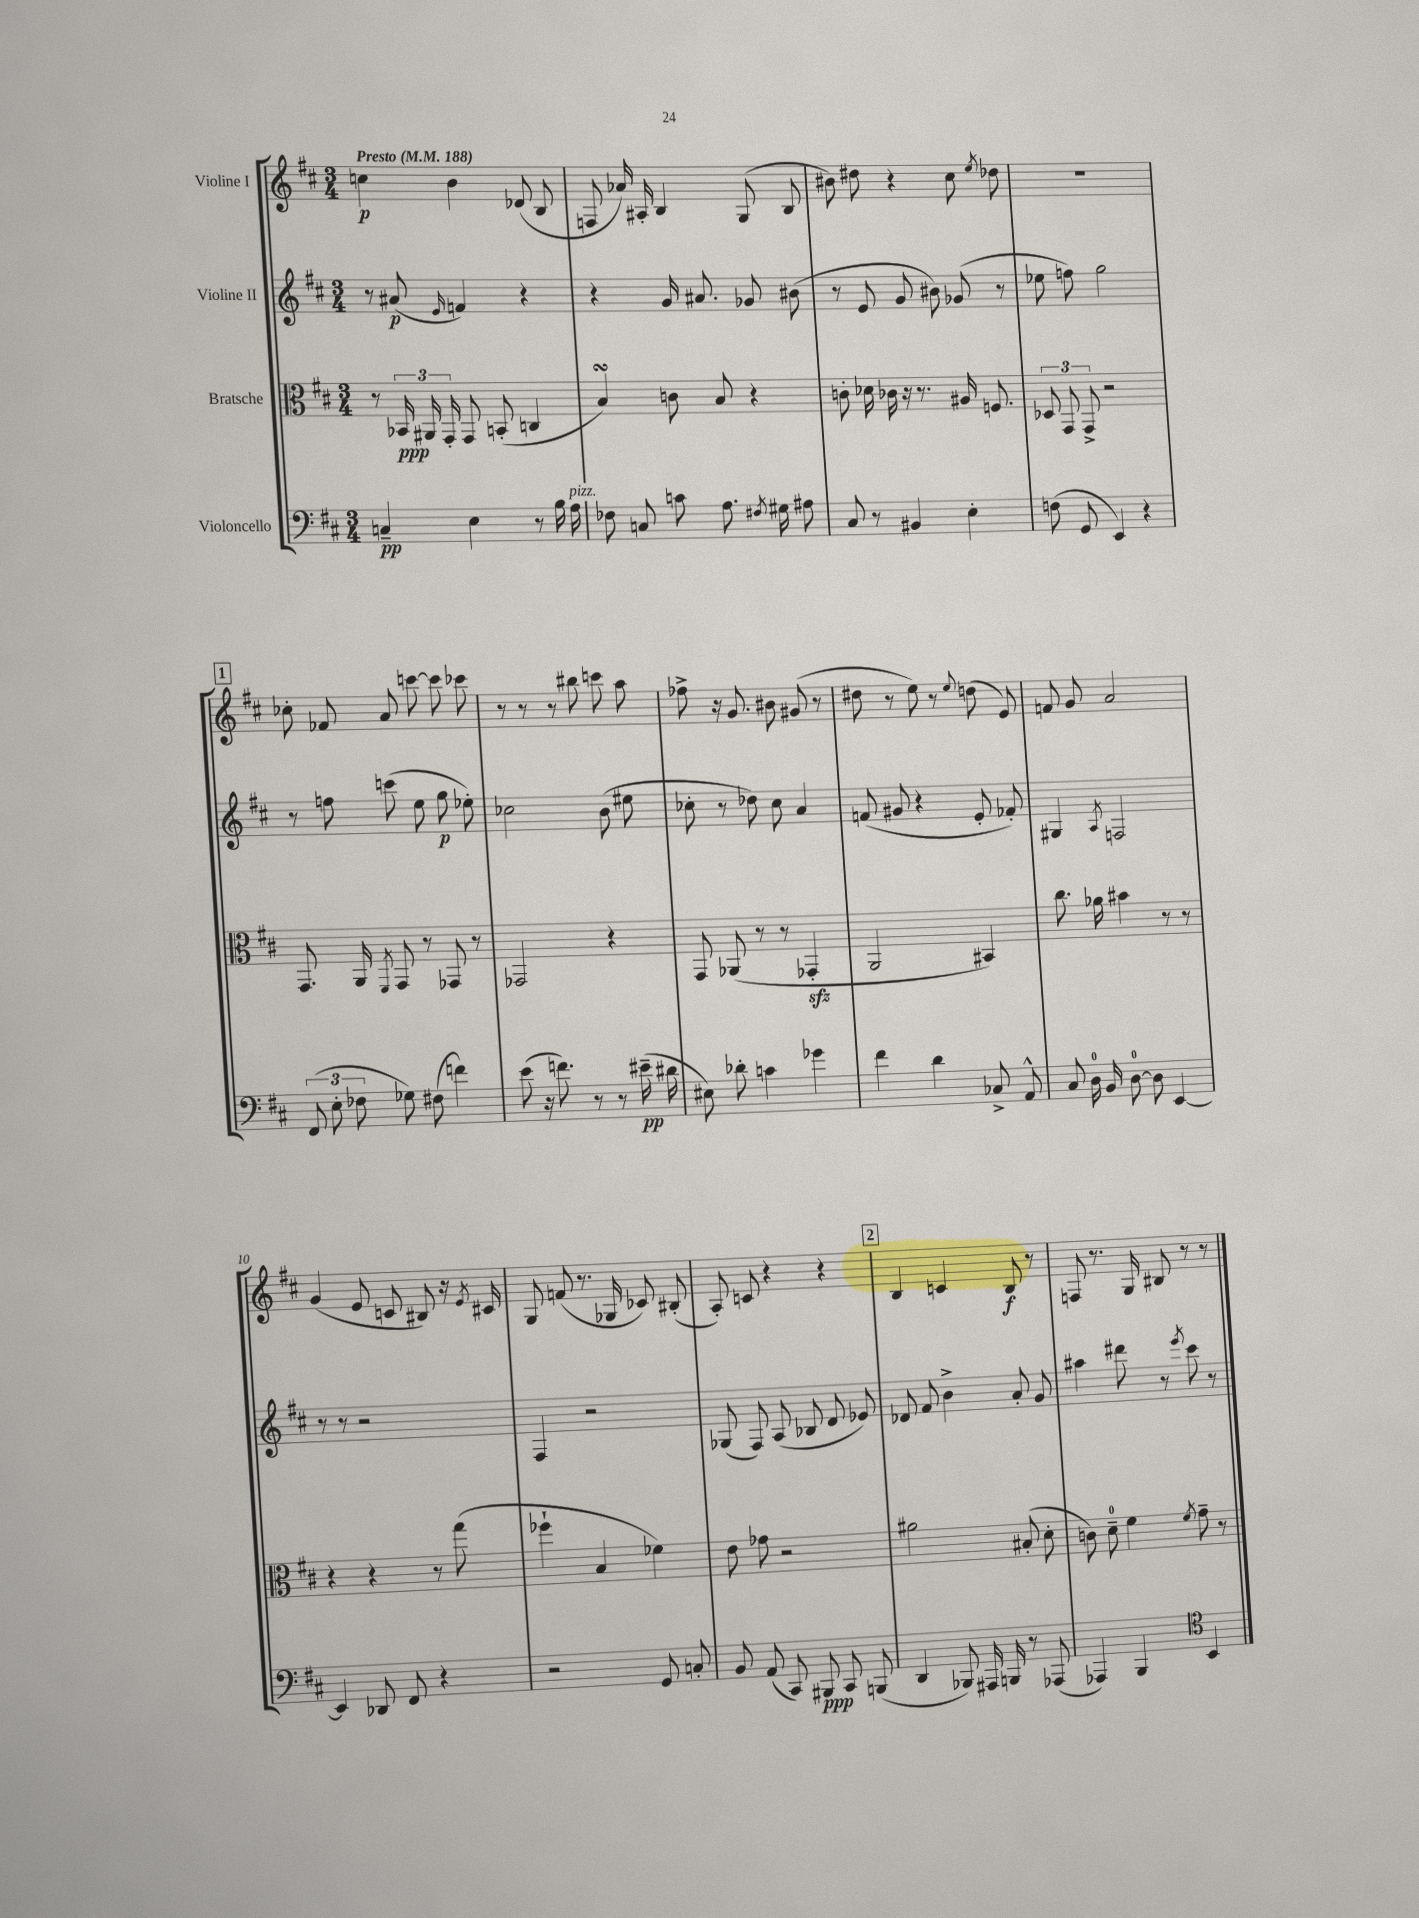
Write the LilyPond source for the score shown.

<<
\new StaffGroup <<
\new Staff = "s0" \with { instrumentName = "Violine I" } {
    \clef treble \key d \major \numericTimeSignature \time 3/4 \tempo "Presto" 4 = 188
    \autoBeamOff c''4\p b'4 des'8( b8 |
    f8 aes'16) ais16-. b4 g8( b8 |
    bis'8) dis''8 r4 cis''8 \acciaccatura { e''8 } des''8 |
    R2. |
    \mark \markup { \box "1" } ces''8-. fes'8 a'8 c'''8~ c'''8 ces'''8 |
    r8 r8 r8 bis''8 c'''8 a''8 |
    fes''8-> r16 g'8. bis'8 gis'8( r8 |
    dis''8 r8 e''8) r8 \appoggiatura { e''8 } d''8( e'8) |
    f'8 g'8 a'2 |
    g'4( e'8 c'8 bis8) r16 \acciaccatura { e'8 } cis'16 |
    g8 f'8( r8. ges16 ces'8) bis8-.( |
    a8-.) c'8 r4 r4 |
    \mark \markup { \box "2" } b4 c'4 b8\f r8 |
    f8 r8. g16 bis8 r8 r8 \bar "|." |
}
\new Staff = "s1" \with { instrumentName = "Violine II" } {
    \clef treble \key d \major \numericTimeSignature \time 3/4
    \autoBeamOff r8 ais'8\p( \grace { e'16 } f'4) r4 |
    r4 g'16 ais'8. ges'8 bis'8( |
    r8 e'8 g'8 bis'8) ges'8( r8 |
    ees''8 f''8) g''2 |
    \mark \markup { \box "1" } r8 f''8 c'''8( e''8 g''8\p ees''8-.) |
    ces''2 b'8( eis''8 |
    ces''8-. r8 des''8) ces''8 a'4 |
    f'8( gis'8 r4 e'8-. fes'8-.) |
    gis4 \acciaccatura { a8 } f2 |
    r8 r8 r2 |
    fis4 r2 |
    ges8( fis8) a8( bes8 d'8 ees'8) |
    \mark \markup { \box "2" } des'8 fis'8 b'4-> a'8-. g'8 |
    ais''4 dis'''8 r8 \acciaccatura { e'''8 } cis'''8 r8 \bar "|." |
}
\new Staff = "s2" \with { instrumentName = "Bratsche" } {
    \clef alto \key d \major \numericTimeSignature \time 3/4
    \autoBeamOff r8 \tuplet 3/2 { bes,16\ppp ais,16 g,16-. } g,8 b,8-.( c4 |
    b4\turn) c'8 b8 r4 |
    c'8-. des'16 ces'16 r16 r8. ais16 f8. |
    \tuplet 3/2 { des8 g,8 g,8-> } r2 |
    \mark \markup { \box "1" } g,8. a,16 \acciaccatura { fis,8 } g,8 r8 ges,8 r8 |
    ges,2 r4 |
    g,8 aes,8( r8 r8 ges,4-.\sfz |
    a,2 bis,4) |
    cis''8. aes'16 bis'4 r8 r8 |
    r4 r4 r8 g''8( |
    fes''4-! b4 fes'4) |
    e'8 ges'8 r2 |
    \mark \markup { \box "2" } ais'2 bis8-.( d'8-. |
    c'8) d'8-0-- fis'4 \acciaccatura { fis'8 } g'8-- r8 \bar "|." |
}
\new Staff = "s3" \with { instrumentName = "Violoncello" } {
    \clef bass \key d \major \numericTimeSignature \time 3/4
    \autoBeamOff c4--\pp e4 r8 b16 a16^\markup { \italic "pizz." } |
    fes8 c8 c'8 a8. \acciaccatura { fis8 } gis16 ais8 |
    cis8 r8 bis,4 e4-. |
    f8( g,8 e,4) r4 |
    \mark \markup { \box "1" } \tuplet 3/2 { fis,8( e8-. fes8 } ges8) fis8( f'4) |
    e'8( r16 f'8.) r8 r8 eis'16--\pp( dis'16 |
    eis8) des'8-. c'4 ges'4 |
    fis'4 d'4 ces8-> a,8-^ |
    cis8 d16-0 b,16 d8-0~ d8 e,4~ |
    e,4 des,8 fis,8 r4 |
    r2 g,8 c8-. |
    b,8 a,8( cis,8) bis,,8\ppp cis,8 b,,8( |
    \mark \markup { \box "2" } d,4 bes,,8) ais,,16 b,,16 r8 aes,,8( |
    aes,,4) b,,4 \clef tenor b,4 \bar "|." |
}
>>
>>
